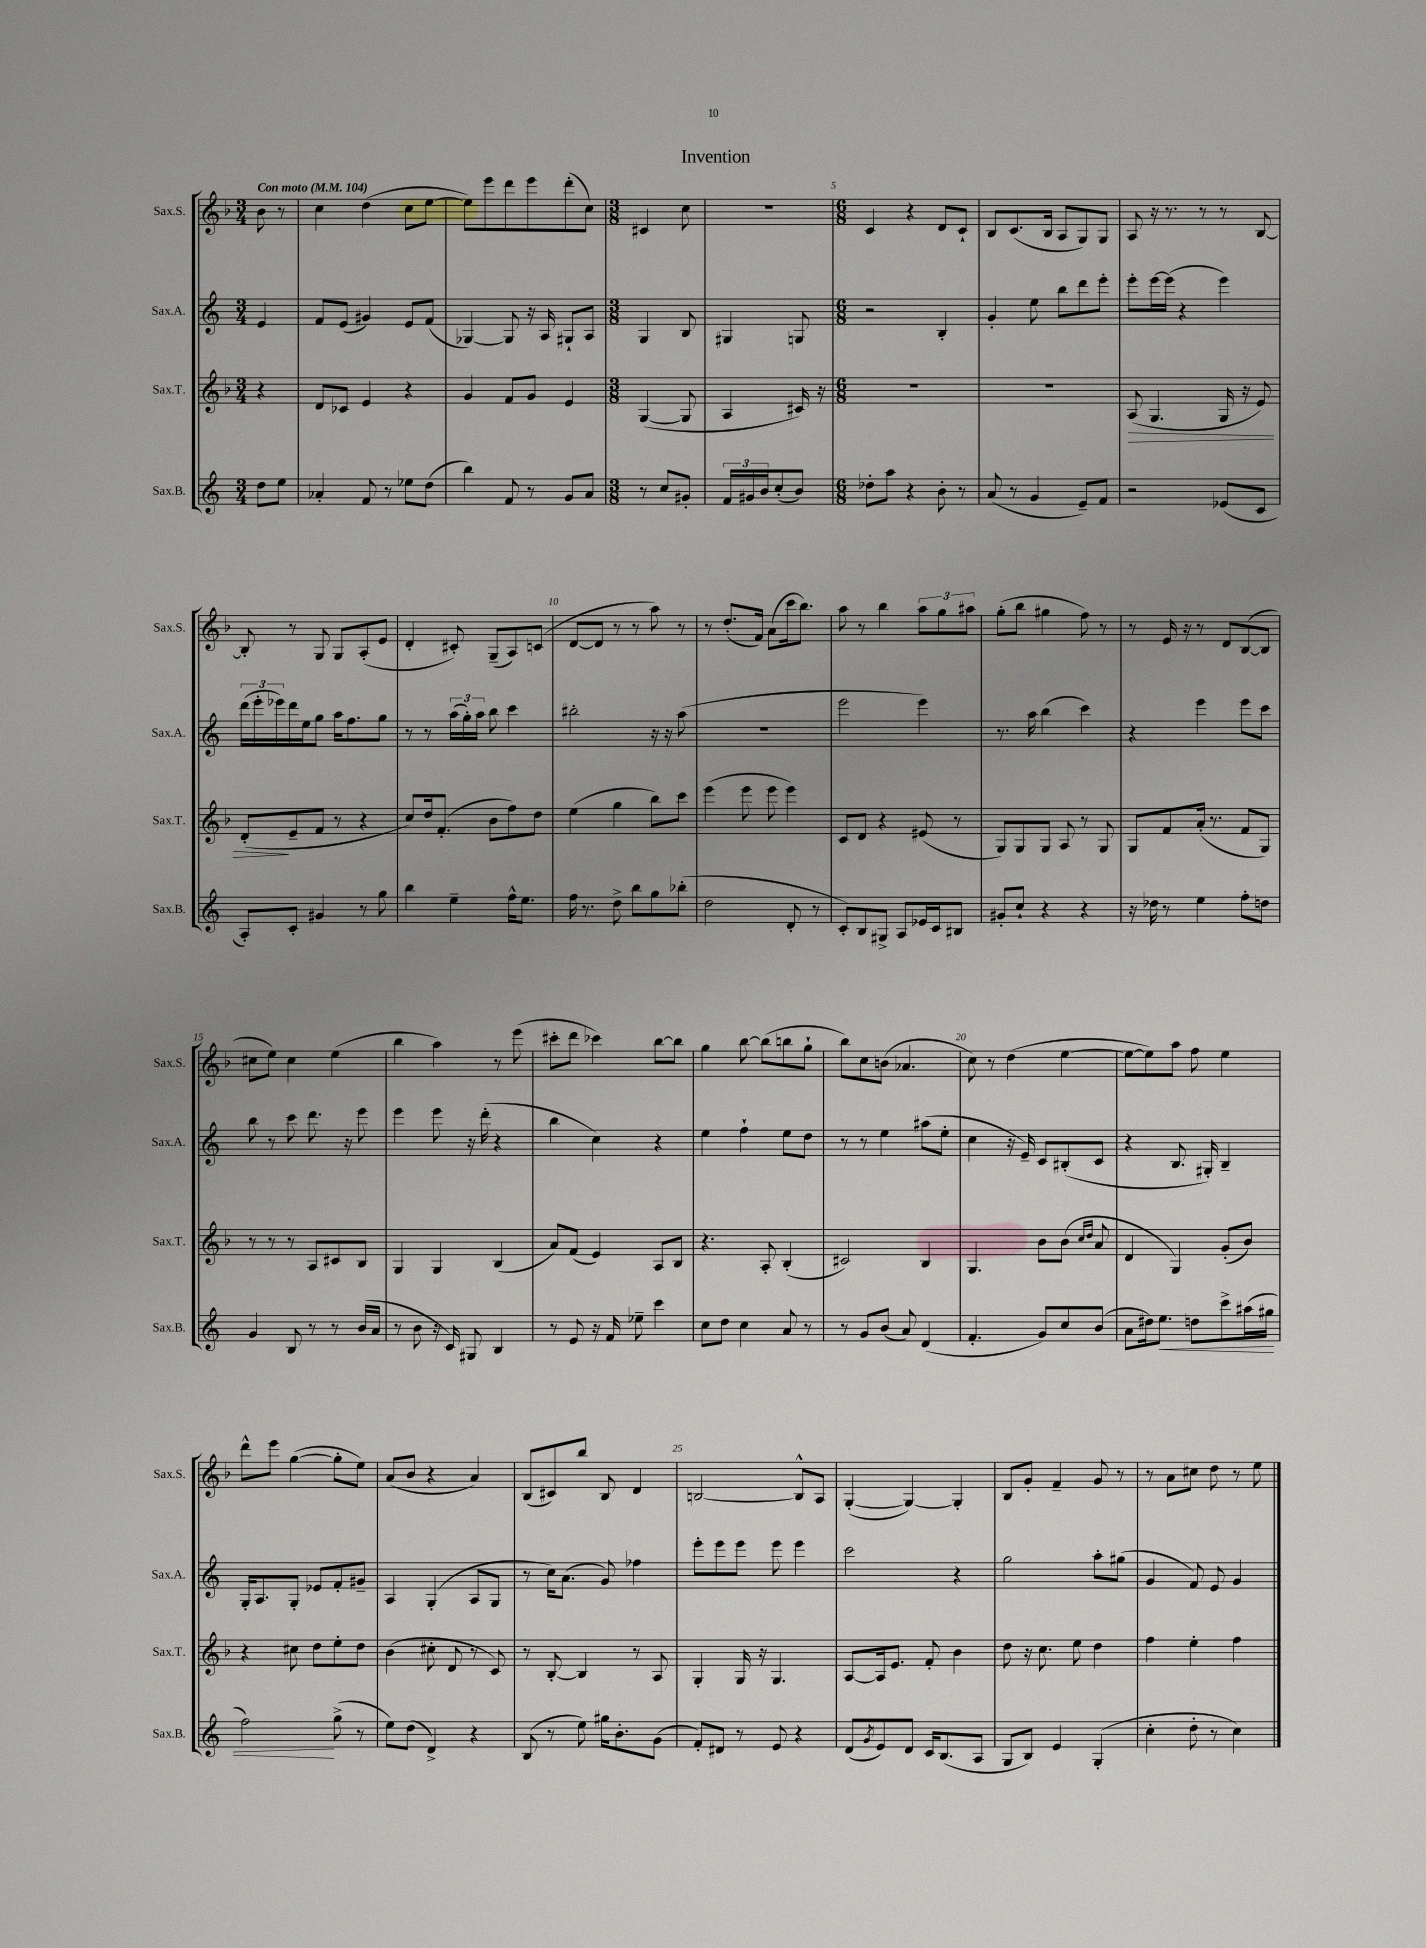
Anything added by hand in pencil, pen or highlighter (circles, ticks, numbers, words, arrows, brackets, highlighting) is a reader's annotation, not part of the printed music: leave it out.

**kern	**kern	**kern	**kern
*staff4	*staff3	*staff2	*staff1
*clefG2	*clefG2	*clefG2	*clefG2
*k[]	*k[b-]	*k[]	*k[b-]
*M3/4	*M3/4	*M3/4	*M3/4
*MM104	*MM104	*MM104	*MM104
8dd\L	4r	4e/	8b-\
8ee\J	.	.	8r
=	=	=	=
4a-'/	8d/L	8f/L	4cc\
.	8c-/J	(8e/J	.
8f/	4e/	4g#/)	(4dd\
8r	.	.	.
8ee-\L	4r	8e/L	8cc\L
(8dd\J	.	(8f/J	[8ee\J
=	=	=	=
4bb\)	4g/	[4G-/)	8ee\]L)
.	.	.	8eee\
8f/	8f/L	8G-/]	8ddd\
8r	8g/J	16r	8eee\
.	.	16A/	.
8g/L	4e/	8G#`/L	(8ddd'\
8a/J	.	8A/J	8cc\J)
=	=	=	=
*M3/8	*M3/8	*M3/8	*M3/8
8r	([4G/	4G/	4c#/
8cc/L	.	.	.
8g#'/J	8G/]	8B/	8cc\
=	=	=	=
24f/LL	4A/	4G#/	4.r
24g#/	.	.	.
24b/J	.	.	.
(8cc'/	.	.	.
8b/J)	16c#/)	8G/	.
.	16r	.	.
=	=	=	=
*M6/8	*M6/8	*M6/8	*M6/8
8dd-'\L	2.r	2r	4c/
8aa\J	.	.	.
4r	.	.	4r
8b'\	.	4B'/	8d/L
8r	.	.	8c`/J
=	=	=	=
(8a/	2.r	4g'/	8B-/L
8r	.	.	(8.c/
4g/	.	8ee\	.
.	.	.	16B-/Jk
.	.	8bb\L	8A/L
8e~/L)	.	8ddd\	8G/)
8f/J	.	8eee'\J	8G/J
=	=	=	=
2r	(8A/	8eee'\L	8A/
.	4.G/	[16eee\L	16r
.	.	(16eee\]JJ	8.r
.	.	4r	.
.	.	.	8r
(8e-/L	16G/	4eee\)	8r
.	16r	.	.
8c/J	8e/)	.	[8B-/
=	=	=	=
8A'/L)	(8d'/L	(24ddd\LL	8B-'/]
.	.	24eee'\	.
.	.	24eee-\)	.
8c'/J	8e~/	16ddd\	8r
.	.	16ee\J	.
4g#/	8f/J	8gg\J	8G/
.	8r	16aa\LK	8G/L
.	.	8.ff\	.
8r	4r	.	(8A'/
8gg\	.	8gg\J	8e/J
=	=	=	=
4bb\	8cc/L)	8r	4d'/
.	16dd/k	8r	.
.	(8.f'/J	.	.
4ee~\	.	(24aa\LL	8c#'/)
.	.	24gg'\)	.
.	.	24aa\JJ	.
.	8b-\L	8bb\	(8G~/L
16ff^^\LK	8ff\)	4ccc\	8A/)
8.ee\J	.	.	.
.	8dd\J	.	(8c/J
=	=	=	=
16ff\	(4ee\	2bb#'\	[8d/L
8.r	.	.	.
.	.	.	8d/]J
8dd^\	4gg\	.	8r
8bb\L	.	.	8r
8gg\	8bb-\L)	16r	8aa\)
.	.	16r	.
(8bb-'\J	8ccc\J	(8aa\	8r
=	=	=	=
2dd\	(4eee\	2.r	8r
.	.	.	(8.dd'/L
.	8eee\	.	.
.	.	.	16f/Jk)
.	8eee\	.	(8a\L
8d'/	4eee\)	.	16ccc\k
.	.	.	8.bb-\J)
8r	.	.	.
=	=	=	=
8c'/L)	8c/L	2eee\	8aa\
8B/	8d/J	.	8r
8G#^/J	4r	.	4bb-\
8A/L	.	.	.
16e-/L	(8e#/	4eee\)	12aa\L
16c/J	.	.	.
.	.	.	12gg\
8B#/J	8r	.	.
.	.	.	12aa#\J
=	=	=	=
8g#'/L	8G/L)	8.r	(8gg'\L
8cc`/J	8G/	.	8bb-\J
.	.	16aa\	.
4r	8G/J	(4bb\	4gg#\
.	8A/	.	.
4r	8r	4ccc\)	8ff\)
.	8G/	.	8r
=	=	=	=
16r	8G/L	4r	8r
16dd-\	.	.	.
8r	8f/	.	16e/
.	.	.	16r
4ee\	(16a'/Jk	4eee\	8r
.	8.r	.	.
.	.	.	8d/L
8ff'\L	8f/L	8eee\L	([8B-/
8dd\J	8G/J)	8ccc\J	8B-/]J
=	=	=	=
4g/	8r	8bb\	8cc#\L
.	8r	8r	8ee\J)
8B/	8r	8ccc\	4cc#\
8r	8A/L	8.ddd\	.
8r	8c#/	.	(4ee\
.	.	16r	.
(16b/LL	8B-/J	8eee\	.
16a/JJ	.	.	.
=	=	=	=
8r	4G/	4eee\	4bb-\
8b\	.	.	.
16r	4G/	8eee\	4aa\)
16c/)	.	.	.
8G#/	.	16r	.
.	.	(16ddd'\	.
4B/	(4B-/	4r	8r
.	.	.	(8eee\
=	=	=	=
8r	8a/L)	4bb\	8ccc#'\L
8e/	(8f/J	.	8ddd\J
16r	4e/)	4cc\)	4ccc-\)
16f/	.	.	.
8ee-~\	.	.	.
4ccc\	8A/L	4r	[8bb-\L
.	8B-/J	.	8bb-\]J
=	=	=	=
8cc\L	4.r	4ee\	4gg\
8dd\J	.	.	.
4cc\	.	4ff`\	[8bb-\
.	8A'/	.	(8bb-\]L
8a/	(4B-'/	8ee\L	8bb\
8r	.	8dd\J	8gg`\J
=	=	=	=
8r	2c#/)	8r	8bb-\L)
8g/L	.	8r	8cc\
(8b/J	.	4ee\	(8b\J
8a/)	.	.	4.a-/
(4d/	4B-/	(8aa#\L	.
.	.	8ee'\J	.
=	=	=	=
4.f'/	4.G/	4cc\	8cc\)
.	.	.	8r
.	.	16r	(4dd\
.	.	16e~/)	.
8g/L)	8b-\L	8c/L	.
8cc/	(8b-\J	(8B#'/	[4ee\
.	16qqcc/LL	.	.
.	16qqdd/JJ	.	.
(8b/J	8a/	8c/J	.
=	=	=	=
8a\L	4d/	4r	8ee\_L
16dd#\k)	.	.	8ee\])
8.ee\J	.	.	.
.	4G/)	8.B/	8aa\J
8dd\L	.	.	8ff\
.	.	16G#'/)	.
8ccc^\	(8g'/L	4B~/	4ee\
(16aa#\L	8b-/J)	.	.
16gg#\JJ	.	.	.
=	=	=	=
2ff\)	4r	16G'/LK	8ddd^^\L
.	.	8.A/	.
.	.	.	8eee\J
.	8cc#\	8G'/J	([4gg\
.	8dd\L	8e-/L	.
(8gg^\	8ee'\	8f'/	8gg'\]L
8r	8dd\J	8g#~/J	8ee\J)
=	=	=	=
8ee\L)	(4b-\	4A/	(8a/L
(8dd\J	.	.	8b-/J
4d^/)	8cc#'\	(4G'/	4r
.	8d/	.	.
4r	8r	8A/L	4a/)
.	8c/)	8G/J	.
=	=	=	=
(8B/	8r	8r	(8B-/L
8r	[8B-'/	16cc\LK)	8c#/)
.	.	(8.a\J	.
8ee\)	4B-/]	.	8bb-/J
16gg#\LK	.	8g/)	8B-/
8.b'\	.	.	.
.	8r	4ff-\	4d/
(8g\J	8A/	.	.
=	=	=	=
8f'/L)	4G'/	8eee'\L	[2B/
8d#/J	.	8eee\	.
8r	16G/	8eee\J	.
.	16r	.	.
8e/	4.G/	8eee\	.
4r	.	4eee\	8B^^/]L
.	.	.	8A/J
=	=	=	=
(8d/L	[8A/L	2ccc\	([4G'/
8qg/	.	.	.
8e/)	16A/]k	.	.
.	8.e/J	.	.
8d/J	.	.	4G/_)
16c/LK	8f'/	.	.
(8.B/	.	.	.
.	4b-\	4r	4G'/]
8A/J	.	.	.
=	=	=	=
8G/L	8dd\	2gg\	8B-/L
8B/J)	16r	.	8g'/J
.	8.cc\	.	.
4e/	.	.	4f~/
.	8ee\	.	.
(4G'/	4dd\	8aa'\L	8g/
.	.	(8gg#\J	8r
=	=	=	=
4cc'\	4ff\	4g/	8r
.	.	.	8a\L
8dd'\	4ee'\	8f/)	8cc#\J
8r	.	8e/	8dd\
4cc\)	4ff\	4g/	8r
.	.	.	8ee\
==	==	==	==
*-	*-	*-	*-
